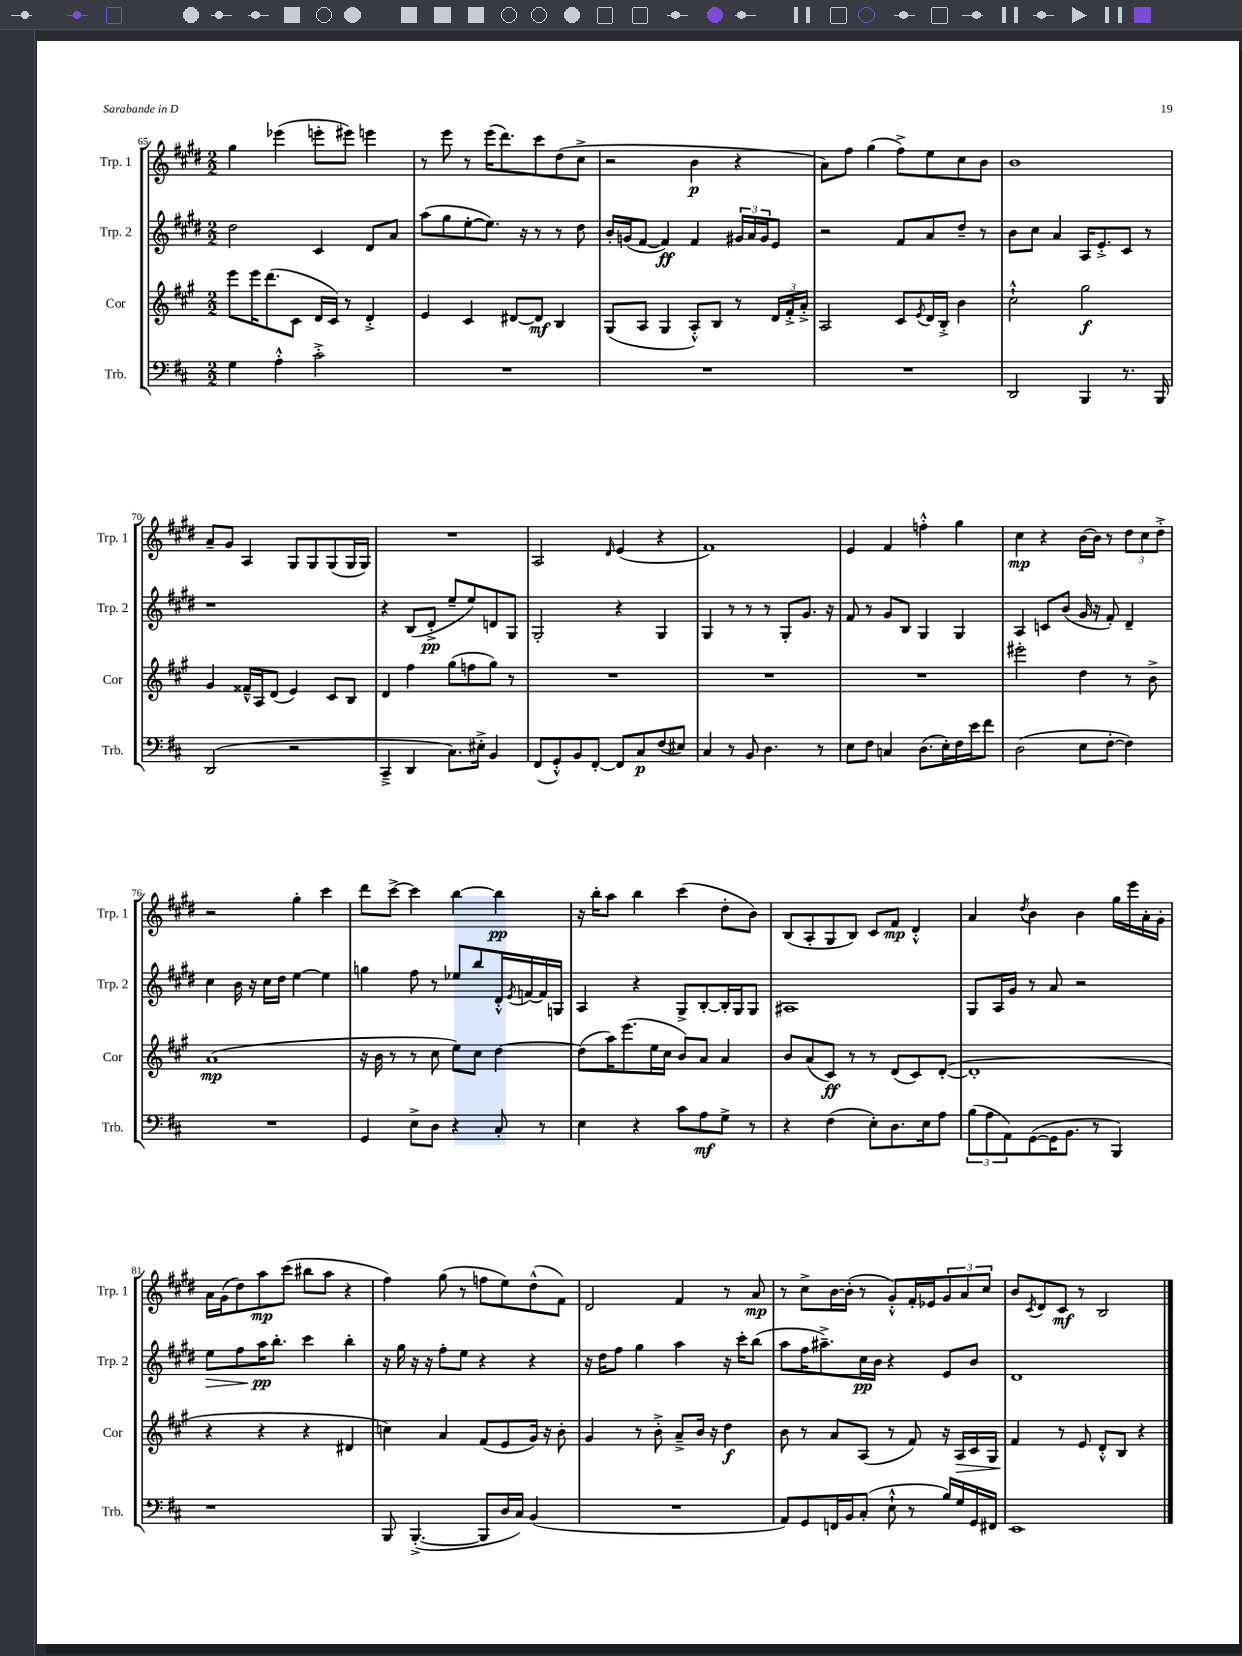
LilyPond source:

<<
\new StaffGroup <<
\new Staff = "s0" \with { instrumentName = "Trp. 1" shortInstrumentName = "Trp. 1" } {
    \clef treble \key e \major \numericTimeSignature \time 2/2
    gis''4 ees'''4( e'''8-. eis'''8) e'''4 |
    r8 e'''8 r8 e'''16( dis'''8.) cis'''8 dis''8( cis''8-> |
    r2 b'4\p r4 |
    a'8) fis''8 gis''4( fis''8->) e''8 cis''8 b'8 |
    b'1 |
    a'8-- gis'8 a4 gis8 gis8 gis8( gis16 gis16) |
    R1 |
    a2 \grace { dis'16 } e'4( r4 |
    fis'1) |
    e'4 fis'4 f''4-.-^ gis''4 |
    cis''4\mp r4 b'16~ b'16 r8 \tuplet 3/2 { dis''8 cis''8 dis''8-.-> } |
    r2 gis''4-. cis'''4 |
    dis'''8 cis'''8~-> cis'''4 b''4~ b''4\pp |
    r16 b''16-. a''8 b''4 cis'''4( dis''8-. b'8) |
    b8( a8-. gis8 b8) cis'8 fis'8\mp dis'4-.-^ |
    a'4 \acciaccatura { dis''8 } b'4 b'4 gis''16 e'''16 a'16-. gis'16-. |
    a'16 gis'16( dis''8) a''8\mp cis'''8( bis''8 a''8 r4 |
    fis''4) gis''8( r8 f''8 e''8) dis''8-^( fis'8) |
    dis'2 fis'4 r8 a'8\mp |
    r8 cis''8-> b'16~ b'16-.( r8 gis'8-.-^) fis'16-. ees'16 \tuplet 3/2 { gis'8 a'8 cis''8 } |
    b'8 \acciaccatura { cis'8 } dis'8 cis'8\mf r8 b2 \bar "|." |
}
\new Staff = "s1" \with { instrumentName = "Trp. 2" shortInstrumentName = "Trp. 2" } {
    \clef treble \key e \major \numericTimeSignature \time 2/2
    dis''2 cis'4 dis'8 a'8 |
    a''8( gis''8 e''8~-. e''8.) r16 r8 r8 dis''8 |
    b'16-. g'16( fis'8~ fis'4\ff) fis'4 \tuplet 3/2 { gis'16 a'16 gis'16 } e'8 |
    r2 fis'8 a'8 dis''8-- r8 |
    b'8 cis''8 a'4 a16 e'8.-.-> cis'8 r8 |
    r1 |
    r4 b8( dis'8-.->\pp e''8-- e''8) d'8 gis8 |
    gis2-. r4 gis4 |
    gis4 r8 r8 r8 gis8-. gis'8. r16 |
    fis'8 r8 gis'8 b8 gis4 gis4 |
    a4 c'8 b'8( gis'16 r16 fis'8-.) dis'4-- |
    cis''4 b'16 r16 cis''16 dis''16 e''4~ e''4 |
    g''4 fis''8 r8 ees''8 b''8 dis'16-.-^ \acciaccatura { e'8 } f'16~ f'16 g16 |
    a4 r4 gis8-> b8~-. b16-. gis16 gis8 |
    ais1 |
    gis8 a16 gis'16 r8 a'8 r2 |
    e''8\> fis''8 a''16\pp\! b''8.-. cis'''4 b''4-. |
    r16 gis''16 r16 r16 fis''8-. e''8 r4 r4 |
    r16 dis''16 fis''8 gis''4 a''4 r16 cis'''16-. b''8( |
    a''8 fis''16 ais''8.--->) cis''16\pp b'16 r4 e'8 b'8 |
    dis'1 \bar "|." |
}
\new Staff = "s2" \with { instrumentName = "Cor" shortInstrumentName = "Cor" } {
    \clef treble \key a \major \numericTimeSignature \time 2/2
    e'''8 e'''16 d'''8.( cis'8 d'16 cis'16) r8 d'4-.-> |
    e'4 cis'4 dis'8~ dis'8\mf b4 |
    gis8( a8 gis4 a8-.-^) b8 r8 \tuplet 3/2 { d'16 fis'16-.-> a'16-.-> } |
    a2 cis'8 \acciaccatura { e'8 } d'16 b16-.-> b'4 |
    cis''2-!-^ gis''2\f |
    gis'4 fisis'16---^ a16 d'8( e'4) cis'8 b8 |
    d'4 fis''4 gis''8( f''8 gis''8) r8 |
    R1 |
    R1 |
    R1 |
    eis'''2-. d''4 r8 b'8-> |
    a'1\mp( |
    r16 b'16 r8 r8 cis''8 e''8) cis''8 d''4~ |
    d''8( a''16) e'''8.( e''16 cis''16 b'8) a'8 a'4 |
    b'8 a'8( cis'8\ff) r8 r8 d'8( cis'8) d'8~-.( |
    d'1-. |
    r4 r4 r4 dis'4 |
    c''4) a'4 fis'8( e'8 gis'16) r16 b'8-. |
    gis'4 r8 b'8-.-> a'8---> b'16 r16 d''4\f |
    b'8 r8 a'8 a8( r8 fis'8) r16 a16\> cis'16 gis16 |
    fis'4\! r8 e'8 d'8-.-^ b8 r4 \bar "|." |
}
\new Staff = "s3" \with { instrumentName = "Trb." shortInstrumentName = "Trb." } {
    \clef bass \key d \major \numericTimeSignature \time 2/2
    g4 a4-.-^ cis'2-.-> |
    R1 |
    R1 |
    R1 |
    d,2 b,,4 r8. b,,16 |
    d,2( r2 |
    cis,4---> d,4 cis8.) eis16-.-> b,4 |
    fis,8( g,8-.-^) b,8 fis,8~-. fis,8 cis8\p fis8( eis8) |
    cis4 r8 b,8 d4. r8 |
    e8 fis8 c4 d8.( e16-.) fis16 e'16 fis'8 |
    d2( e8 fis8~-. fis4) |
    R1 |
    g,4 e8-> d8 r4 cis8-. r8 |
    e4 r4 cis'8 a8\mf g8-> r8 |
    r4 fis4( e8-.) d8. e16 a8 |
    \tuplet 3/2 { b8( a8 a,8) } g,8~( g,16 b,8. r8 b,,4) |
    r1 |
    b,,8 b,,4.~-.->( b,,8 d16 cis16) b,4( |
    R1 |
    a,8) g,8 f,16 b,16 cis8-.( e8-!-^ r8 b16) g16 g,16 fis,16 |
    e,1 \bar "|." |
}
>>
>>
\layout { \context { \Score currentBarNumber = #65 } }
